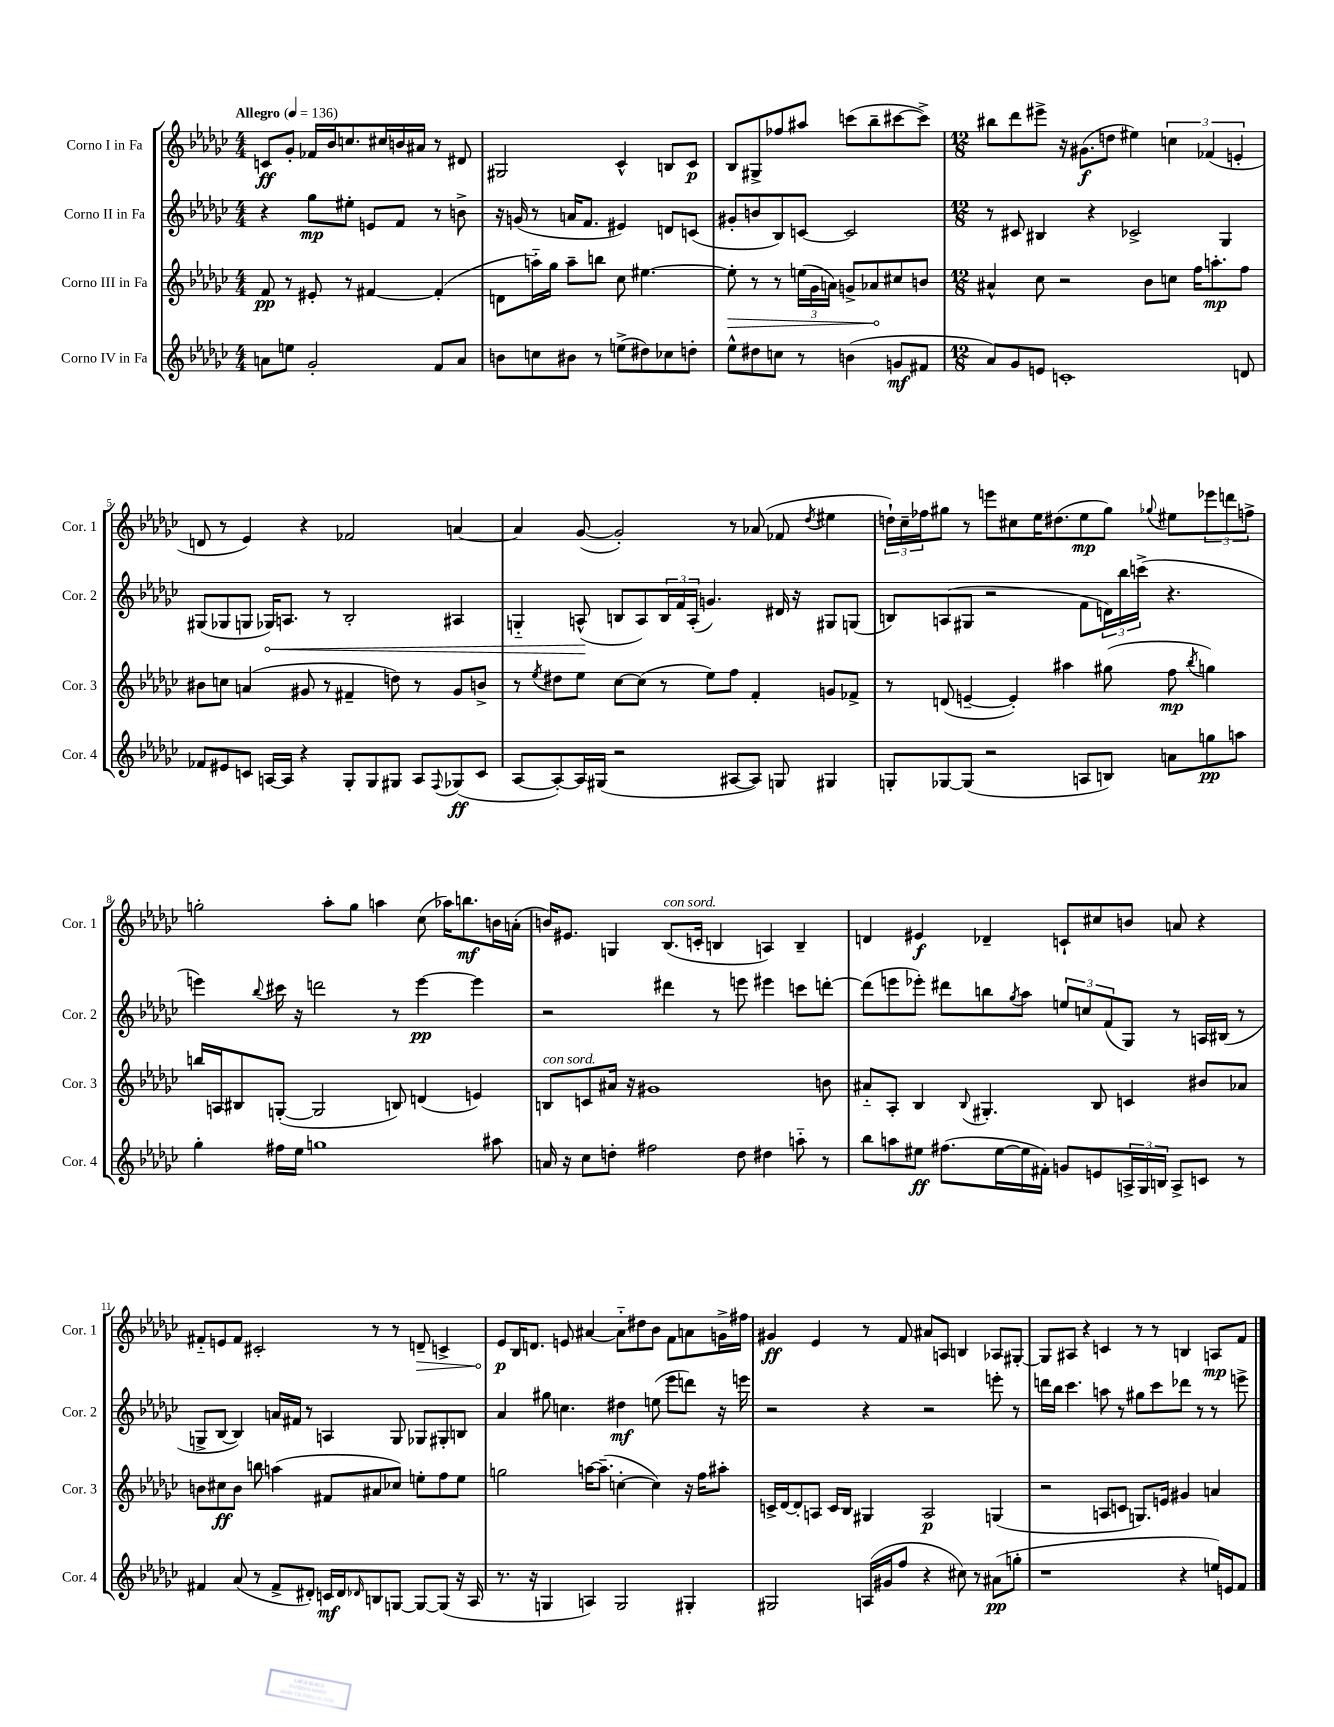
<<
\new StaffGroup <<
\new Staff = "s0" \with { instrumentName = "Corno I in Fa" shortInstrumentName = "Cor. 1" } {
    \clef treble \key ges \major \numericTimeSignature \time 4/4 \tempo "Allegro" 4 = 136
    c'8\ff ges'8-. fes'16 bes'16 c''8. cis''16 b'16 ais'16 r8 dis'8 |
    gis2 ces'4-^ b8 ces'8\p |
    bes8 gis8-> fes''8 ais''8 c'''8( bes''8-- cis'''8~ cis'''8->) |
    \numericTimeSignature \time 12/8 bis''8 des'''8 eis'''8-> r16 gis'8.\f( d''8 eis''4) \tuplet 3/2 { c''4 fes'4( e'4-. } |
    d'8 r8 ees'4) r4 fes'2 a'4~ |
    a'4 ges'8~( ges'2-.) r8 aes'8( fes'8 \acciaccatura { des''8 } eis''4 |
    \tuplet 3/2 { d''16-!) ces''16-- fes''16 } gis''8 r8 e'''8 cis''8 ees''16 dis''8.( ees''8\mp gis''8) \appoggiatura { ges''8 } eis''8 \tuplet 3/2 { ees'''8 d'''8 f''8-> } |
    g''2-. aes''8-. g''8 a''4 ces''8( aes''16) b''8.\mf b'16 a'16-.( |
    b'16) eis'8. g4 bes8.^\markup { \italic "con sord." }( c'16-. b4 a4) b4-- |
    d'4 eis'4\f des'4-- c'8-! cis''8 b'8 a'8 r4 |
    fis'8-_ e'8 fis'8 cis'2-. r8 r8 \once \override Hairpin.circled-tip = ##t d'8--\> c'4-> |
    ees'8\p\! bes16 d'8. e'8 ais'4~ ais'8-_ dis''8 bes'8 f'8 a'8 g'16-> fis''16 |
    gis'4\ff ees'4 r8 f'8 ais'8 a8 b4 aes8 gis8~-. |
    gis8 ais8 r4 c'4 r8 r8 b4 a8\mp f'8 \bar "|." |
}
\new Staff = "s1" \with { instrumentName = "Corno II in Fa" shortInstrumentName = "Cor. 2" } {
    \clef treble \key ges \major \numericTimeSignature \time 4/4
    r4 ges''8\mp eis''8-. e'8 f'8 r8 b'8-> |
    r16 g'16( r8 a'16 f'8. eis'4) d'8 c'8( |
    gis'8-. b'8 bes8) c'8~ c'2 |
    \numericTimeSignature \time 12/8 r8 cis'8 bis4 r4 ces'2-> ges4 |
    gis8( ges8 g8 \once \override Hairpin.circled-tip = ##t ges16\<) a8. r8 bes2-. ais4 |
    g4-_ a8-^\!( b8 a8) \tuplet 3/2 { b16 f'16 a16-.( } g'4.) dis'16 r16 gis8 g8( |
    b8) a8( gis8 r2 f'8 \tuplet 3/2 { d'16) bes''16 c'''16->( } r4. |
    e'''4) \appoggiatura { bes''8 } cis'''16 r16 d'''2 r8 e'''4~\pp e'''4 |
    r2 dis'''4 r8 e'''8 eis'''4 c'''8 d'''8~-. |
    d'''8( e'''8 ees'''8-.) dis'''8 b''8 \acciaccatura { ges''8 } aes''8 \tuplet 3/2 { e''8 c''8 f'8( } ges8) r8 a16 bis16( r8 |
    g8-> bes8~ bes4) a'16 fis'16 r8 a4 g8 ges8 gis8-. b8 |
    aes'4 gis''8 c''4. dis''4\mf e''8( ees'''8 d'''8) r16 e'''16 |
    r2 r4 r2 e'''8-. r8 |
    d'''16 bes''16 ces'''4. a''8 r8 gis''8 ces'''8 des'''8 r8 r8 e'''8-> \bar "|." |
}
\new Staff = "s2" \with { instrumentName = "Corno III in Fa" shortInstrumentName = "Cor. 3" } {
    \clef treble \key ges \major \numericTimeSignature \time 4/4
    f'8\pp r8 eis'8-. r8 fis'4~ fis'4-.( |
    d'8 a''16-_) ges''16 a''8-- b''8 ces''8 eis''4.~ |
    \once \override Hairpin.circled-tip = ##t eis''8-.\> r8 r8 \tuplet 3/2 { e''16( ges'16 a'16) } g'8-> aes'8\! cis''8 b'8 |
    \numericTimeSignature \time 12/8 ais'4-^ ces''8 r2 bes'8 c''8 f''16 a''8.-.\mp f''8 |
    bis'8 c''8 a'4( gis'8 r8 fis'4-- d''8) r8 gis'8 b'8-> |
    r8 \acciaccatura { ees''8 } dis''8 ees''8 ces''8~ ces''8( r8 ees''8) f''8 f'4-. g'8 fes'8-> |
    r8 d'8( e'4~-- e'4-.) ais''4 gis''8( f''8\mp \acciaccatura { bes''8 } g''4) |
    b''16 a16 bis8 g8~-.( g2 b8) d'4( e'4) |
    b8^\markup { \italic "con sord." } c'8 ais'16 r16 gis'1 b'8 |
    ais'8-_ aes8-. bes4 \appoggiatura { bes8 } gis4.-. bes8 c'4 bis'8 aes'8 |
    b'8 cis''8\ff b'8 b''8 a''4( fis'8 ais'8 ces''8) e''8-. f''8 e''8 |
    g''2 a''16~ a''8.--( c''4~-. c''4) r16 f''16 ais''8-. |
    c'16-> des'16~ des'8-. a8 c'16 bes16 gis4 a2\p g4( |
    r2 a8 c'8 g8.) e'16 gis'4 a'4 \bar "|." |
}
\new Staff = "s3" \with { instrumentName = "Corno IV in Fa" shortInstrumentName = "Cor. 4" } {
    \clef treble \key ges \major \numericTimeSignature \time 4/4
    a'8 e''8 ges'2-. f'8 a'8 |
    b'8 c''8 bis'8 r8 e''8->( dis''8) ces''8 d''8-. |
    ees''8-^ dis''8 c''8 r8 b'4( g'8\mf fis'8 |
    \numericTimeSignature \time 12/8 aes'8) ges'8 e'8 c'1-. d'8 |
    fes'8 eis'8 c'8 a16~ a16 r4 ges8-. ges8 gis8 a8 \appoggiatura { f8 } ges8\ff( c'8 |
    aes8~ aes8~-.) aes16 gis16( r2 ais8~ ais8) g8 gis4 |
    g8-. ges8~ ges8( r2 a8 b8) a'8 g''8\pp a''8 |
    ges''4-. fis''16 ees''16 g''1 ais''8 |
    a'16 r16 ces''8 d''8-. fis''2 d''8 dis''4 a''8-_ r8 |
    bes''8 a''8 eis''8\ff fis''8.( eis''16~ eis''16 fis'16-.) g'8 e'8 \tuplet 3/2 { a16-> ges16 b16 } a8-> c'8 r8 |
    fis'4 aes'8( r8 fis'8-> dis'8-.) c'16\mf dis'16 \grace { des'16 } b8 g8~ g8~ g8( r16 aes16 |
    r8. r16 g4 a4) g2 gis4-. |
    gis2 a16( gis'16 f''8 r4 cis''8) r8 ais'8\pp( g''8-. |
    r1 r4 e''16) e'16 f'8 \bar "|." |
}
>>
>>
